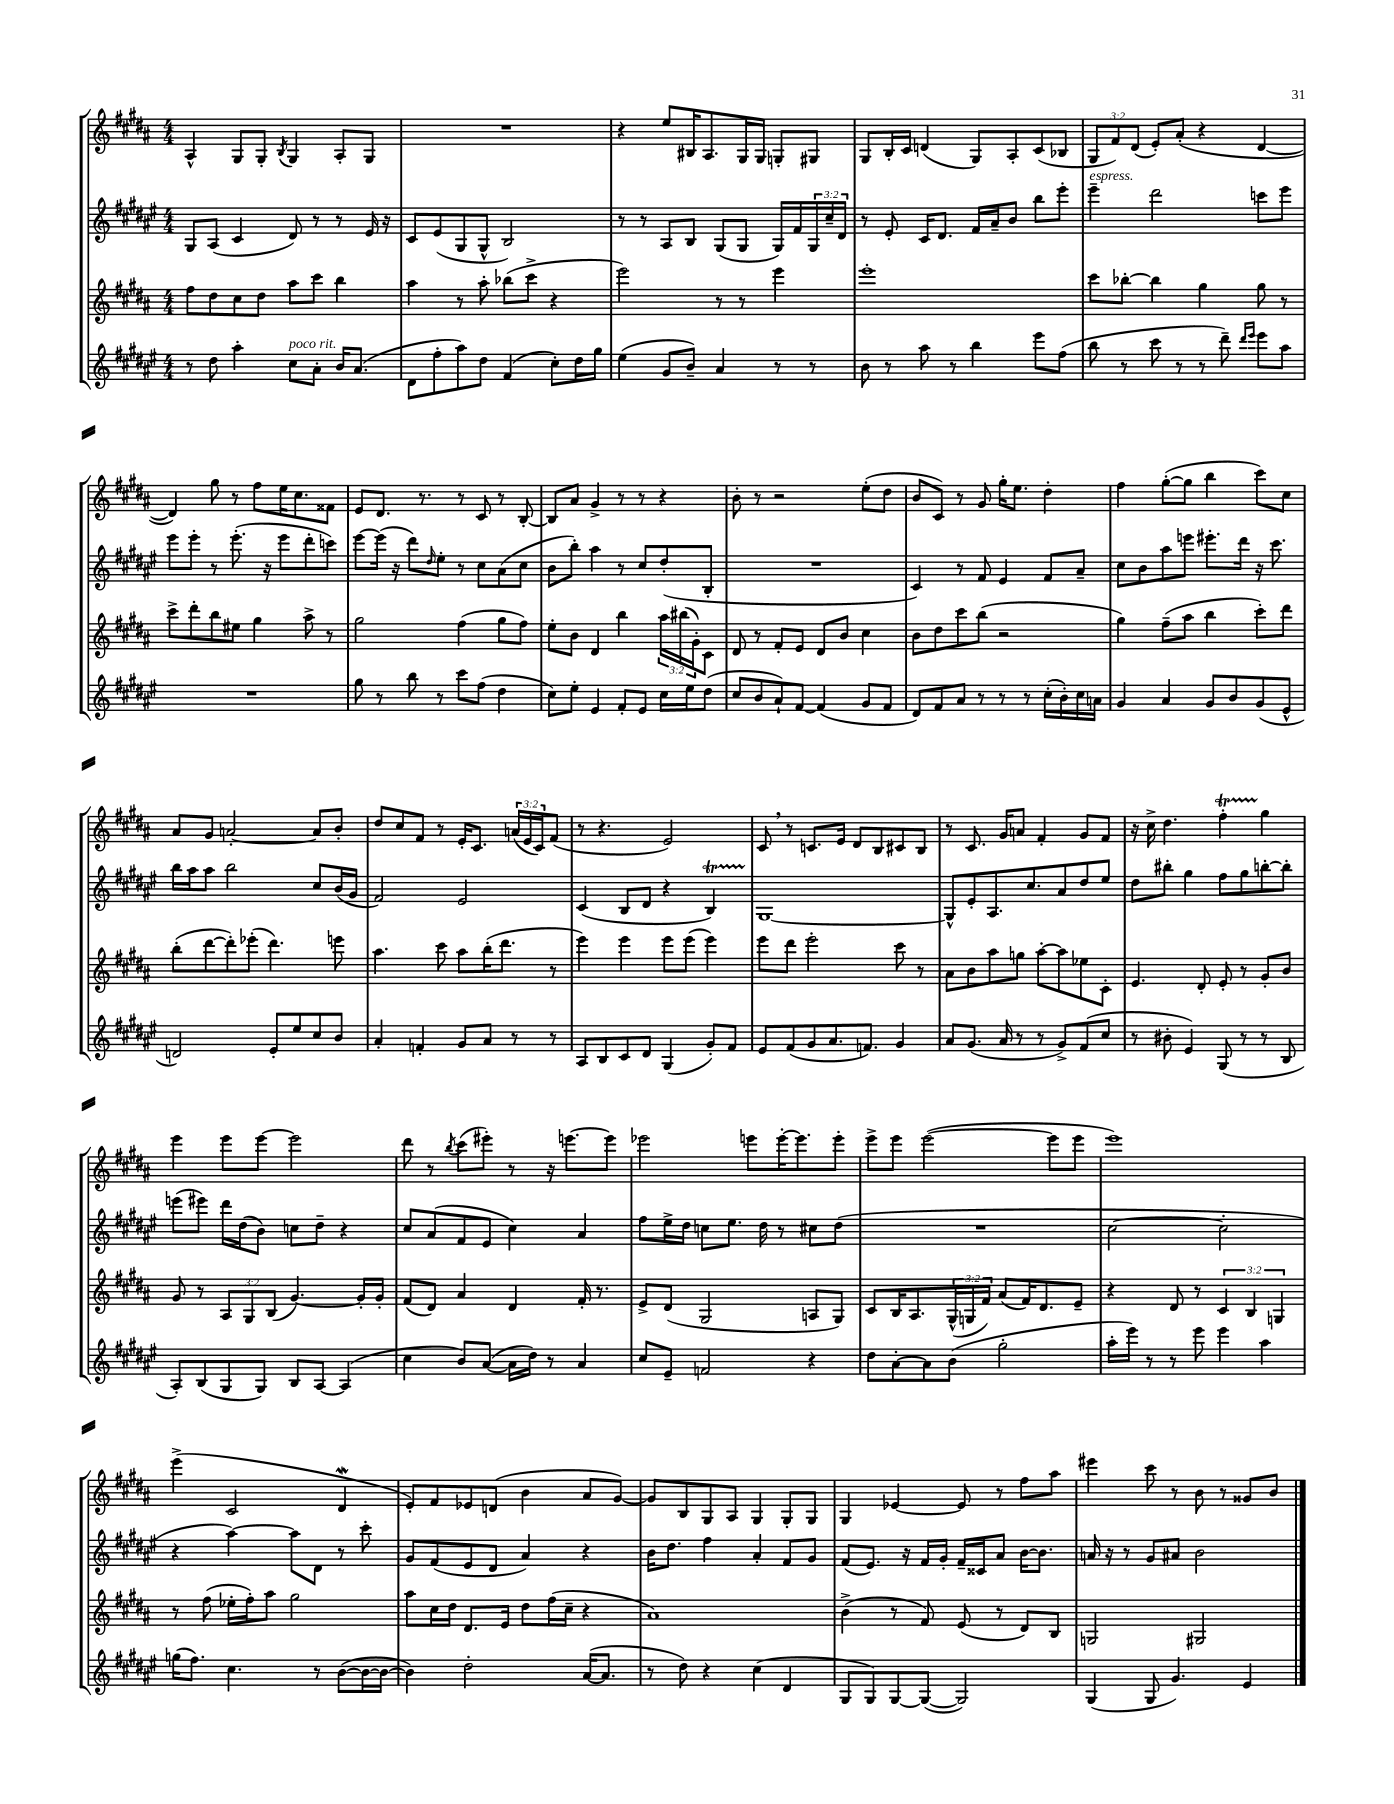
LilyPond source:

<<
\new StaffGroup <<
\new Staff = "s0" {
    \clef treble \key b \major \numericTimeSignature \time 4/4 \override Staff.TupletNumber.text = #tuplet-number::calc-fraction-text
    ais4-^ gis8 gis8-. \acciaccatura { b8 } gis4 ais8-. gis8 |
    R1 |
    r4 e''8 bis16 ais8. gis16 gis16 g8-. gis8 |
    gis8 b16-. cis'16 d'4( gis8) ais8-. cis'8( bes8 |
    \tuplet 3/2 { gis8 fis'8) dis'8( } e'8-.) ais'8-.( r4 dis'4~ |
    dis'4) gis''8 r8 fis''8 e''16 cis''8. fisis'8 |
    e'8 dis'8. r8. r8 cis'8 r8 b8~-. |
    b8 ais'8 gis'4-> r8 r8 r4 |
    b'8-. r8 r2 e''8-.( dis''8 |
    b'8 cis'8) r8 gis'8 gis''16-. e''8. dis''4-. |
    fis''4 gis''8~-.( gis''8 b''4 cis'''8) cis''8 |
    ais'8 gis'8 a'2~-. a'8 b'8-. |
    dis''8 cis''8 fis'8 r8 e'16-. cis'8. \tuplet 3/2 { a'16( e'16 cis'16) } fis'8( |
    r8 r4. e'2) |
    cis'8 \breathe r8 c'8. e'16 dis'8 b8 cis'8 b8 |
    r8 cis'8. gis'16 a'8 fis'4-. gis'8 fis'8 |
    r16 cis''16-> dis''4. fis''4-.\startTrillSpan gis''4\stopTrillSpan |
    e'''4 e'''8 e'''8~ e'''2 |
    dis'''8 r8 \acciaccatura { b''8 } cis'''8( eis'''8-.) r8 r16 e'''8.~ e'''8 |
    ees'''2 e'''8 e'''16~-. e'''8. e'''8-. |
    e'''8-> e'''8 e'''2~( e'''8 e'''8 |
    e'''1) |
    e'''4->( cis'2 dis'4\mordent |
    e'8-.) fis'8 ees'8 d'8( b'4 ais'8 gis'8~) |
    gis'8 b8 gis8 ais8 gis4 gis8-. gis8 |
    gis4 ees'4~ ees'8 r8 fis''8 ais''8 |
    eis'''4 cis'''8 r8 b'8 r8 gisis'8 b'8 \bar "|." |
}
\new Staff = "s1" {
    \clef treble \key fis \major \numericTimeSignature \time 4/4 \override Staff.TupletNumber.text = #tuplet-number::calc-fraction-text
    gis8 ais8( cis'4 dis'8) r8 r8 eis'16 r16 |
    cis'8 eis'8( gis8 gis8-^ b2) |
    r8 r8 ais8 b8 gis8( gis8 gis16) fis'16 \tuplet 3/2 { gis16 cis''16-- dis'16 } |
    r8 eis'8-. cis'16 dis'8. fis'16 ais'16-- b'8 b''8 eis'''8-. |
    eis'''4--^\markup { \italic "espress." } dis'''2 c'''8 eis'''8 |
    eis'''8 eis'''8-. r8 eis'''8.-.( r16 eis'''8 dis'''8-. c'''8) |
    eis'''8~ eis'''16( r16 dis'''8) \grace { dis''16 } eis''8-. r8 cis''8 ais'8( cis''8 |
    b'8 b''8-.) ais''4 r8 cis''8 dis''8-.( b8-. |
    R1 |
    cis'4) r8 fis'8 eis'4 fis'8 ais'8-- |
    cis''8 b'8 ais''8 e'''8 eis'''8.-. dis'''16 r16 cis'''8. |
    b''16 ais''16 ais''8 b''2 cis''8 b'16( gis'16 |
    fis'2) eis'2 |
    cis'4( b8 dis'8 r4 b4\startTrillSpan) |
    gis1~\stopTrillSpan |
    gis8-^ eis'8-. ais8. cis''8. ais'8 dis''8 eis''8 |
    dis''8 bis''8-. gis''4 fis''8 gis''8 b''8~-. b''8-. |
    e'''8( eis'''8) dis'''16 dis''16( b'8) c''8 dis''8-- r4 |
    cis''8 ais'8( fis'8 eis'8 cis''4) ais'4 |
    fis''8 eis''16-> dis''16 c''8 eis''8. dis''16 r8 cis''8 dis''8( |
    R1 |
    cis''2~ cis''2-. |
    r4 ais''4~) ais''8 dis'8 r8 cis'''8-. |
    gis'8 fis'8( eis'8 dis'8 ais'4) r4 |
    b'16 dis''8. fis''4 ais'4-. fis'8 gis'8 |
    fis'8( eis'8.) r16 fis'16 gis'16-. fis'16-- cisis'16 ais'8 b'16~ b'8. |
    a'16 r16 r8 gis'8 ais'8 b'2 \bar "|." |
}
\new Staff = "s2" {
    \clef treble \key b \major \numericTimeSignature \time 4/4 \override Staff.TupletNumber.text = #tuplet-number::calc-fraction-text
    fis''8 dis''8 cis''8 dis''8 ais''8 cis'''8 b''4 |
    ais''4 r8 ais''8-. bes''8( cis'''8-> r4 |
    e'''2) r8 r8 e'''4 |
    e'''1-. |
    cis'''8 bes''8~-. bes''4 gis''4 gis''8 r8 |
    cis'''8-> dis'''8-. b''8 eis''8 gis''4 ais''8-> r8 |
    gis''2 fis''4( gis''8 fis''8) |
    e''8-. b'8 dis'4 b''4 \tuplet 3/2 { ais''16 bis''16( gis'16-.) } cis'8 |
    dis'8 r8 fis'8-. e'8 dis'8 b'8 cis''4 |
    b'8 dis''8 cis'''8 b''8( r2 |
    gis''4) fis''8--( ais''8 b''4 cis'''8-.) dis'''8 |
    b''8-.( dis'''8~ dis'''8-.) ees'''8-.( dis'''4.) e'''8 |
    ais''4. cis'''8 ais''8 b''16-.( dis'''8. r8 |
    e'''4) e'''4 e'''8 e'''8( e'''4) |
    e'''8 dis'''8 e'''2-. cis'''8 r8 |
    ais'8 b'8 ais''8 g''8 ais''8~-. ais''8 ees''8 cis'8-. |
    e'4. dis'8-. e'8-. r8 gis'8-. b'8 |
    gis'8 r8 \tuplet 3/2 { ais8 gis8 b8( } gis'4.~) gis'16-. gis'16-. |
    fis'8( dis'8) ais'4 dis'4 fis'16-. r8. |
    e'8-> dis'8( gis2 a8 gis8) |
    cis'8 b16 ais8. \tuplet 3/2 { gis16-^( g16 fis'16) } ais'8( fis'16) dis'8. e'8-- |
    r4 dis'8 r8 \tuplet 3/2 { cis'4 b4 g4 } |
    r8 fis''8( ees''16-. fis''16-.) ais''8 gis''2 |
    ais''8 cis''16 dis''16 dis'8. e'16 dis''8 fis''16( cis''16-- r4 |
    ais'1) |
    b'4->( r8 fis'8) e'8( r8 dis'8) b8 |
    g2 gis2 \bar "|." |
}
\new Staff = "s3" {
    \clef treble \key fis \major \numericTimeSignature \time 4/4
    r8 dis''8 ais''4-. cis''8^\markup { \italic "poco rit." } ais'8-. b'16 ais'8.( |
    dis'8 fis''8-. ais''8) dis''8 fis'4( cis''8-.) dis''16 gis''16 |
    eis''4( gis'8 b'8--) ais'4 r8 r8 |
    b'8 r8 ais''8 r8 b''4 eis'''8 fis''8( |
    b''8 r8 cis'''8 r8 r8 dis'''8--) \grace { dis'''16 eis'''16 } eis'''8 ais''8 |
    R1 |
    gis''8 r8 b''8 r8 cis'''8 fis''8( dis''4 |
    cis''8) eis''8-. eis'4 fis'8-. eis'8 cis''16 eis''16 dis''8( |
    cis''8 b'8 ais'8-!) fis'8~ fis'4( gis'8 fis'8 |
    dis'8) fis'8 ais'8 r8 r8 r8 cis''16-.( b'16-.) cis''16 a'16 |
    gis'4 ais'4 gis'8 b'8 gis'8( eis'8-^ |
    d'2) eis'8-. eis''8 cis''8 b'8 |
    ais'4-. f'4-. gis'8 ais'8 r8 r8 |
    ais8 b8 cis'8 dis'8 gis4( gis'8-.) fis'8 |
    eis'8 fis'8( gis'8 ais'8. f'8.) gis'4 |
    ais'8 gis'8.( ais'16 r8 r8 gis'8->) fis'8( cis''8 |
    r8 bis'8-. eis'4) gis8( r8 r8 b8 |
    ais8-.) b8( gis8 gis8) b8 ais8~ ais4( |
    cis''4 b'8) ais'8~( ais'16 dis''16) r8 ais'4 |
    cis''8 eis'8-- f'2 r4 |
    dis''8 ais'8~-. ais'8 b'8( gis''2-. |
    ais''16-. eis'''16) r8 r8 eis'''8 eis'''4 ais''4 |
    g''16( fis''8.) cis''4. r8 b'8~( b'16~ b'16~ |
    b'4) dis''2-. ais'16~( ais'8. |
    r8 dis''8) r4 cis''4( dis'4 |
    gis8 gis8) gis8~ gis8~( gis2) |
    gis4( gis8 gis'4.) eis'4 \bar "|." |
}
>>
>>
\layout { \context { \Score \remove "Bar_number_engraver" } }
